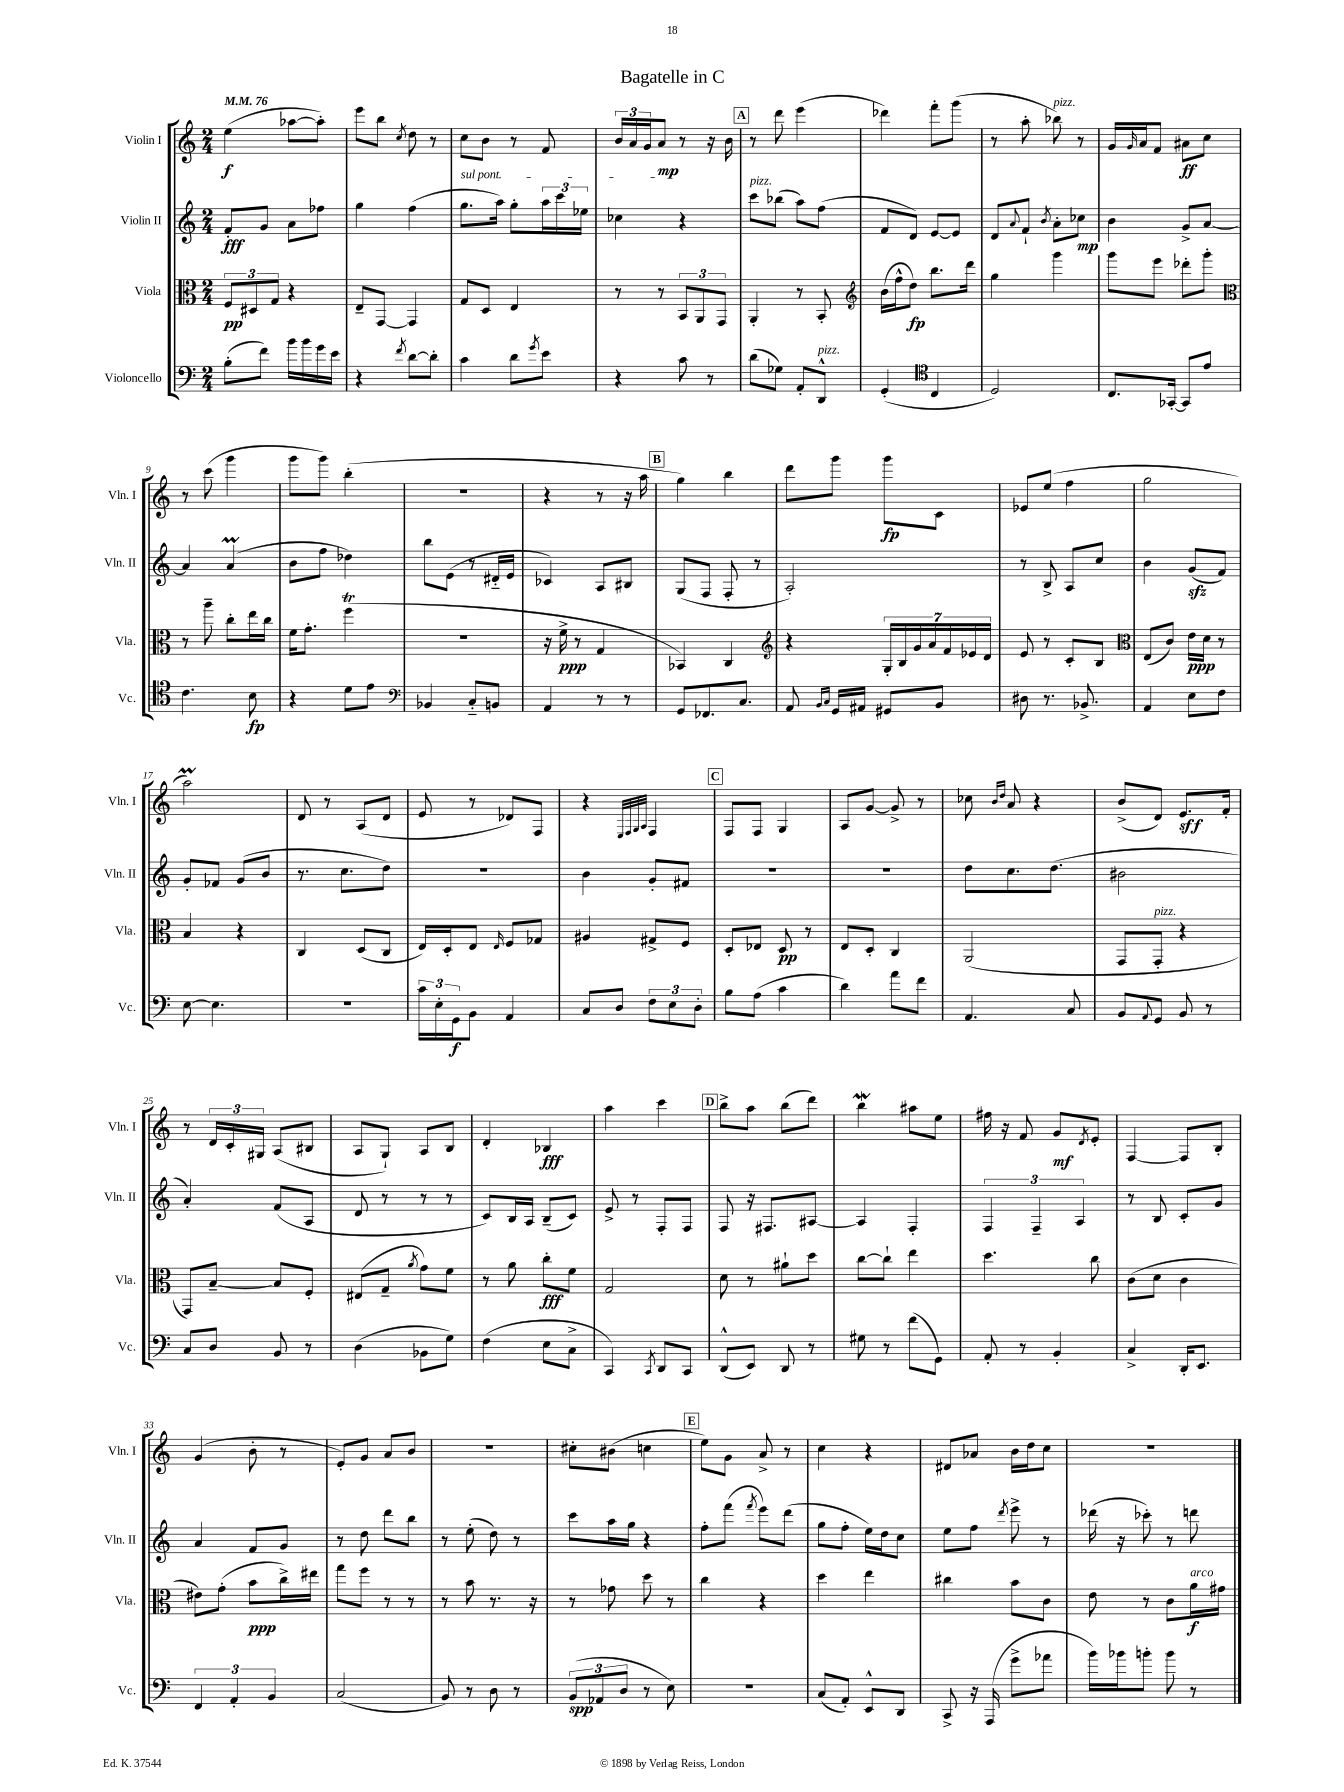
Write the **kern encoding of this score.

**kern	**kern	**kern	**kern
*staff4	*staff3	*staff2	*staff1
*clefF4	*clefC3	*clefG2	*clefG2
*k[]	*k[]	*k[]	*k[]
*M2/4	*M2/4	*M2/4	*M2/4
*MM76	*MM76	*MM76	*MM76
(8B'\L	12F/L	8f'/L	(4ee\
.	12D#/	.	.
8f\J)	.	8g/J	.
.	12G/J	.	.
16b\LL	4r	8a\L	[8aa-\L
16b\	.	.	.
16g\	.	8ff-\J	8aa-'\]J)
16e\JJ	.	.	.
=	=	=	=
4r	8E~/L	4gg\	8eee\L
.	[8GG/J	.	8bb\J
8qf/	.	.	8qcc/
[8d\L	4GG/]	(4ff\	8dd\
8d'\]J	.	.	8r
=	=	=	=
4c\	8G/L	8.gg\L	8cc\L
.	8D/J	.	8b\J
.	.	16aa\Jk)	.
8d\L	4E/	8gg'\L	8r
8qg/	.	.	.
8e\J	.	24aa\L	8f/
.	.	24ccc\	.
.	.	24ee-\JJ	.
=	=	=	=
4r	8r	4cc-\	24b/LL
.	.	.	24a/
.	.	.	24g/J
.	8r	.	8a/J
8c\	12BB/L	4r	8r
.	12AA/	.	.
8r	.	.	16r
.	12GG/J	.	.
.	.	.	16b\
=	=	=	=
(8d\L	4AA'/	8ccc\L	8r
8G-\J)	.	(8bb-\J	8ddd\
8AA'/L	8r	8aa\L)	(4eee\
8DD^^/J	8BB'/	(8ff\J	.
=	=	=	=
*	*clefG2	*	*
(4GG'/	(16b\LL	8f/L	4ddd-\)
.	16ff^^\J	.	.
.	8dd\J)	8d/J)	.
*clefC4	*	*	*
4C/	8.bb\L	[8e/L	8fff'\L
.	.	8e/]J	(8ggg\J
.	16ddd\Jk	.	.
=	=	=	=
2D/)	4gg\	8d/L	8r
.	.	8qqa/	.
.	.	8f`/J	8aa'\
.	.	8qb/	.
.	4ggg\	8a'\L	8bb-\)
.	.	8cc-\J	8r
=	=	=	=
8.C/L	8ggg\L	4b\	16g/LL
.	.	.	16qqg/
.	.	.	16a/J
.	8eee\J	.	8f/J
[16GG-'/Jk	.	.	.
8GG-/]L	8ddd-'\L	8g^/L	8a#\L
8e/J	8ggg'\J	[8a/J	8cc\J
=	=	=	=
*	*clefC3	*	*
4.c\	8r	4a/]	8r
.	8aa~\	.	(8ccc\
.	8cc'\L	(4a/	4ggg\
8B\	16ee\L	.	.
.	16cc\JJ	.	.
=	=	=	=
4r	16f\LK	8b\L	8ggg\L
.	8.g'\J	.	.
.	.	8ff\J	8ggg\J)
8d\L	(4ff\	4dd-\)	(4bb'\
8e\J	.	.	.
=	=	=	=
*clefF4	*	*	*
4BB-/	2r	8bb\L	2r
.	.	(8e\J	.
8C'~/L	.	8r	.
8BB/J	.	16d#'~/LL	.
.	.	16e/JJ	.
=	=	=	=
4AA/	16r	4c-/)	4r
.	16f^\	.	.
.	8r	.	.
8r	4G/	8A/L	8r
8r	.	8B#/J	16r
.	.	.	16aa\
=	=	=	=
8GG/L	4BB-/)	(8G/L	4gg\)
8.FF-/	.	8F/J	.
.	4C/	8F'/	4bb\
8.C/J	.	.	.
.	.	8r	.
=	=	=	=
*	*clefG2	*	*
8AA/	4r	2A'/)	8ddd\L
16qqBB/LL	.	.	.
16qqC/JJ	.	.	.
16GG/LL	.	.	8ggg\J
16AA#/JJ	.	.	.
8GG#/L	28G'/LL	.	8ggg\L
.	28B/	.	.
.	28g/	.	.
.	28a/	.	.
8BB/J	.	.	8c\J
.	28f/	.	.
.	28e-/	.	.
.	28d/JJ	.	.
=	=	=	=
8D#\	8e/	8r	8e-/L
8.r	8r	8B^/	(8ee/J
.	8c'/L	8A/L	4ff\
8.BB-^/	.	.	.
.	8B/J	8cc/J	.
=	=	=	=
*	*clefC3	*	*
4AA/	(8E/L	4b\	2gg\
.	8c/J)	.	.
8E\L	16e\LL	(8g/L	.
.	16d\JJ	.	.
8F\J	8r	8f/J)	.
=	=	=	=
[8E\	4B/	8g'/L	2aa\)
4.E\]	.	8f-/J	.
.	4r	(8g/L	.
.	.	8b/J	.
=	=	=	=
2r	4C/	8.r	8d/
.	.	.	8r
.	.	8.cc\L	.
.	(8D/L	.	(8A/L
.	8C/J	8dd\J)	8d/J
=	=	=	=
24c\LL	16E/LL)	2r	8e/
24E'\	.	.	.
.	16D'/J	.	.
24GG\J	.	.	.
8BB\J	8E/J	.	8r
.	16qqE/	.	.
4AA/	8F/L	.	8d-/L)
.	8G-/J	.	8F/J
=	=	=	=
8C/L	4A#/	4b\	4r
8D/J	.	.	.
.	.	.	32qqE/LLL
.	.	.	32qqF/
.	.	.	32qqG/
.	.	.	32qqA/JJJ
12F\L	8G#^/L	8g'/L	4F/
12E\	.	.	.
.	8F/J	8f#/J	.
12D'\J	.	.	.
=	=	=	=
8B\L	8D'/L	2r	8F/L
(8A\J	8E-/J	.	8F/J
4c\	8D/	.	4G/
.	8r	.	.
=	=	=	=
4d\)	8E/L	2r	8A/L
.	8D'/J	.	[8g/J
8a\L	4C/	.	8g^/]
8f\J	.	.	8r
=	=	=	=
4.AA/	(2AA/	8dd\L	8cc-\
.	.	.	16qqb/LL
.	.	.	16qqdd/JJ
.	.	8.cc\	8a/
.	.	.	4r
.	.	(8.dd\J	.
8C/	.	.	.
=	=	=	=
8BB/L	8GG/L	2b#\	(8b^/L
8qqAA/	.	.	.
8GG/J	8GG'/J	.	8d/J)
8BB/	4r	.	8.e/L
8r	.	.	.
.	.	.	16f'/Jk
=	=	=	=
8C/L	8GG/L)	4a'/)	8r
8D/J	[8B~/J	.	24d/LL
.	.	.	24c'/
.	.	.	24G#/JJ
8BB/	8B/]L	(8f/L	(8A/L
8r	8F'/J	8A/J	8B#/J
=	=	=	=
(4D\	(8E#/L	8d/	8A/L
.	8G~/J	8r	8G`/J)
.	8qa/	.	.
8BB-\L	8g\L)	8r	8A/L
8G\J)	8f\J	8r	8B/J
=	=	=	=
(4F\	8r	8c/L)	4d'/
.	8a\	16B/L	.
.	.	16A/JJ	.
8E\L	8cc'\L	(8B~/L	4B-/
8C^\J	8f\J	8c/J)	.
=	=	=	=
4CC/)	2G/	8e^/	4aa\
.	.	8r	.
8qCC/	.	.	.
8DD/L	.	8F'/L	4ccc\
8CC/J	.	8F/J	.
=	=	=	=
(8DD^^/L	8d\	8F/	8bb^\L
8EE/J)	8r	16r	8aa\J
.	.	8.F#/L	.
8DD/	8a#`\L	.	(8bb\L
8r	8dd\J	[8A#/J	8ddd\J)
=	=	=	=
8G#\	[8cc\L	4A#/]	4bb\
8r	8cc`\]J	.	.
(8f\L	4ee\	4F'/	8aa#\L
8GG\J)	.	.	8ee\J
=	=	=	=
8AA'/	4.dd\	6F/	16ff#\
.	.	.	16r
8r	.	.	8f/
.	.	6F~/	.
4BB'/	.	.	8g/L
.	.	6A/	.
.	.	.	8qd/
.	8cc\	.	8e'/J
=	=	=	=
4C^/	(8c\L	8r	[4F/
.	8d\J	8B/	.
16DD'/LK	4c\	8c'/L	8F/]L
8.EE/J	.	.	.
.	.	8g/J	8B'/J
=	=	=	=
6FF/	8e#\L)	4a/	(4g/
.	(8g'\J	.	.
6AA'/	.	.	.
.	8b\L	8f/L	8b'\
6BB/	.	.	.
.	16cc^\L)	8g/J	8r
.	16ee#\JJ	.	.
=	=	=	=
(2C/	8gg\L	8r	8e'/L)
.	8ff\J	8dd\	8g/J
.	8r	8ddd\L	8a/L
.	8r	8bb\J	8b/J
=	=	=	=
8BB/)	8r	8r	2r
8r	8b\	(8ee'\	.
8D\	8.r	8dd\)	.
8r	.	8r	.
.	16r	.	.
=	=	=	=
(12BB/L	8r	8ccc\L	8cc#'\L
12AA-/	.	.	.
.	8g-\	16aa\L	(8b#\J
12D/J	.	.	.
.	.	16gg\JJ	.
8r	8dd\	4r	4cc\
8E\)	8r	.	.
=	=	=	=
2r	4cc\	8ff'\L	8ee\L)
.	.	(8fff\J	8g\J
.	.	8qfff/	.
.	4r	8eee\L)	8a^/
.	.	(8ddd\J	8r
=	=	=	=
(8C/L	4dd\	8gg\L	4cc\
8AA'/J)	.	8ff'\J	.
8EE^^/L	4ee\	16ee\LL)	4r
.	.	16dd\J	.
8DD/J	.	8cc\J	.
=	=	=	=
8CC^/	4cc#\	8ee\L	8d#/L
16r	.	8ff\J	8a-/J
(16AAA/	.	.	.
.	.	8qddd/	.
8g^\L	8b\L	8eee^\	16b\LL
.	.	.	16dd\J
8a-\J	8c\J	8r	8cc\J
=	=	=	=
16b\LL)	8e\	(16ddd-\	2r
16b-\J	.	16r	.
8b'\J	8r	8ccc-'\)	.
8b\	8c\L	8r	.
8r	16a\L	8ddd\	.
.	16g#\JJ	.	.
==	==	==	==
*-	*-	*-	*-
